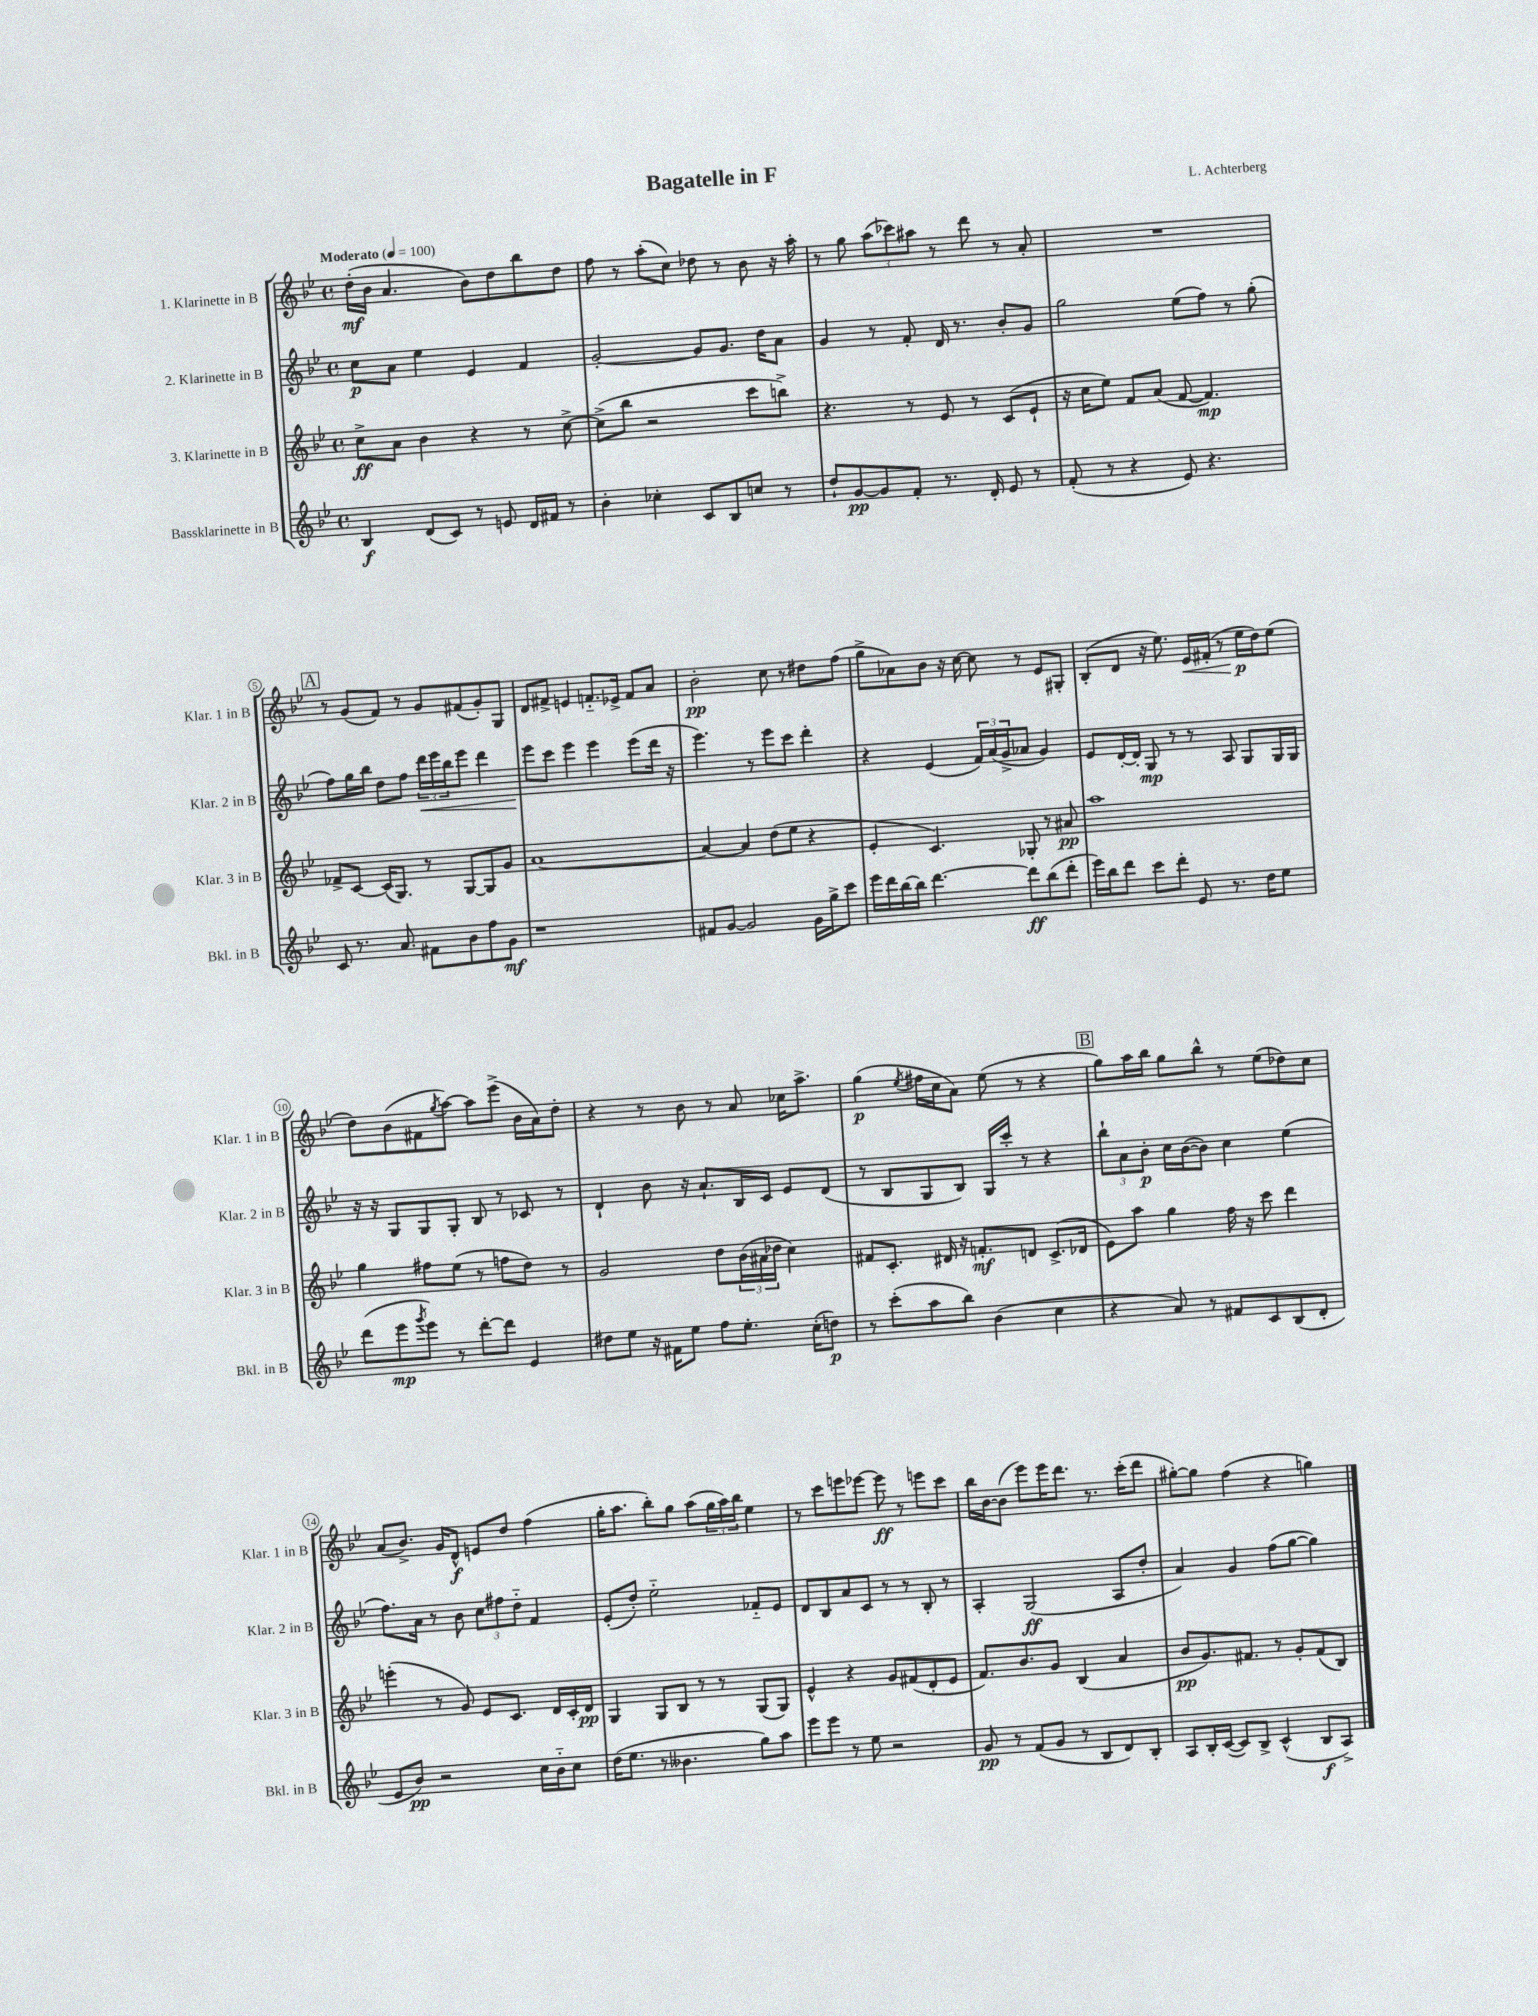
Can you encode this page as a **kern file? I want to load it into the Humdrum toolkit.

**kern	**dynam	**kern	**dynam	**kern	**dynam	**kern	**dynam
*part4	*part4	*part3	*part3	*part2	*part2	*part1	*part1
*staff4	*staff4	*staff3	*staff3	*staff2	*staff2	*staff1	*staff1
*I"Bassklarinette in B	*	*I"3. Klarinette in B	*	*I"2. Klarinette in B	*	*I"1. Klarinette in B	*
*I'Bkl. in B	*	*I'Klar. 3 in B	*	*I'Klar. 2 in B	*	*I'Klar. 1 in B	*
*clefG2	*	*clefG2	*	*clefG2	*	*clefG2	*
*k[b-e-]	*	*k[b-e-]	*	*k[b-e-]	*	*k[b-e-]	*
*M4/4	*	*M4/4	*	*M4/4	*	*M4/4	*
*met(c)	*	*met(c)	*	*met(c)	*	*met(c)	*
*MM100	*	*MM100	*	*MM100	*	*MM100	*
=1	=1	=1	=1	=1	=1	=1	=1
!	!	!	!	!	!	!LO:TX:a:B:t=Moderato	!
4B-/	f	8cc^\L	ff	8cc\L	p	(16dd'\LL	mf
.	.	.	.	.	.	16b-\JJ	.
.	.	8a\J	.	8a\J	.	4.a/	.
(8d/L	.	4b-\	.	4ee-\	.	.	.
8c/J)	.	.	.	.	.	.	.
8r	.	4r	.	4e-/	.	8b-\L)	.
8en/	.	.	.	.	.	8dd\	.
16d/LL	.	8r	.	4f/	.	8bb-\	.
16f#X/JJ	.	.	.	.	.	.	.
8r	.	[8cc^\	.	.	.	8dd\J	.
=2	=2	=2	=2	=2	=2	=2	=2
4b-'\	.	(8cc^\L]	.	[2g'/	.	8ff\	.
.	.	8bb-\J	.	.	.	8r	.
4cc-X'\	.	2r	.	.	.	(8aa'\L	.
.	.	.	.	.	.	8cc\J)	.
8c/L	.	.	.	8g/L]	.	8dd-X\	.
8B-/	.	.	.	8.g/J	.	8r	.
8ccn/J	.	8ccc\L	.	.	.	8b-\	.
.	.	.	.	16dd\KL	.	.	.
8r	.	8bbn^\J)	.	8a\J	.	16r	.
.	.	.	.	.	.	16aa'\	.
=3	=3	=3	=3	=3	=3	=3	=3
8dd`/L	.	4.r	.	4g/	.	8r	.
[8g/	pp	.	.	.	.	8gg\	.
8g/]	.	.	.	8r	.	(12aa\L	.
.	.	.	.	.	.	12ccc-X\)	.
8f'/J	.	8r	.	8f'/	.	.	.
.	.	.	.	.	.	12aa#X\J	.
8.r	.	8e-/	.	16d/	.	8r	.
.	.	.	.	8.r	.	.	.
.	.	8r	.	.	.	8ddd\	.
16d'/	.	.	.	.	.	.	.
8e-/	.	(8c/L	.	8b-'/L	.	8r	.
8r	.	8e-`/J	.	8g/J	.	8a'/	.
=4	=4	=4	=4	=4	=4	=4	=4
(8f'/	.	16r	.	2gg\	.	1r	.
.	.	16cc\KL	.	.	.	.	.
8r	.	8ee-\J)	.	.	.	.	.
4r	.	8f/L	.	.	.	.	.
.	.	(8a/J	.	.	.	.	.
8e-/)	.	[8f/	.	(8ee-\L	.	.	.
4.r	.	4.f/])	mp	8ff\J)	.	.	.
.	.	.	.	8r	.	.	.
.	.	.	.	(8gg'\	.	.	.
!!LO:LB:g=z
!!LO:REH:place=s1:t=A
=5	=5	=5	=5	=5	=5	=5	=5
8c/	.	8f-X^/L	.	8ff\L)	.	8r	.
8.r	.	[8c/J	.	16gg\L	.	(8g/L	.
.	.	.	.	16bb-\JJ	.	.	.
.	.	(16c/KL]	.	8dd\L	.	8f/J)	.
8.a/	.	8.G/J)	.	.	.	.	.
.	.	.	.	8ff\J	.	8r	.
!	!	!	!	!	!LO:HP:b	!	!
8f#X\L	.	8r	.	24ddd\LL	<	8g/L	.
.	.	.	.	24eee-\	.	.	.
.	.	.	.	24bb-\J	.	.	.
8b-\	.	[8G/L	.	8eee-\J	.	(8f#X/	.
8ff\	.	8G/]	.	4ddd\	.	8g'/)	.
8g\J	mf	8g/J	.	.	.	8G/J	.
=6	=6	=6	=6	=6	=6	=6	=6
1r	.	[1a	.	8eee-\L	.	8d/L	.
.	.	.	.	8ccc\J	[	8f#X^/J	.
.	.	.	.	4eee-\	.	4en/	.
.	.	.	.	4eee-\	.	8.fn/L	.
.	.	.	.	.	.	16e-X^/Jk	.
.	.	.	.	(8eee-\L	.	8f/L	.
.	.	.	.	16ddd\Jk	.	8a/J	.
.	.	.	.	16r	.	.	.
=7	=7	=7	=7	=7	=7	=7	=7
8f#X/L	.	4a/_	.	4.eee-\)	.	2b-'\	pp
[8g/J	.	.	.	.	.	.	.
2g/]	.	4a/]	.	.	.	.	.
.	.	.	.	8r	.	.	.
.	.	(8dd\L	.	8eee-\L	.	8cc\	.
.	.	8ee-\J	.	8ccc\J	.	8r	.
16g\LL	.	4r	.	4ddd'\	.	8dd#X\L	.
16gg^\J	.	.	.	.	.	.	.
8ccc\J	.	.	.	.	.	(8ff\J	.
=8	=8	=8	=8	=8	=8	=8	=8
16eee-\LL	.	4e-'/	.	4r	.	8gg^\L	.
16ddd\	.	.	.	.	.	.	.
[16bb-\	.	.	.	.	.	8a-X\)	.
16bb-\JJ]	.	.	.	.	.	.	.
[4.ddd\	.	4.c/)	.	(4e-/	.	8b-\J	.
.	.	.	.	.	.	16r	.
.	.	.	.	.	.	[16cc\	.
.	.	.	.	24f/LL)	.	8cc\]	.
.	.	.	.	(24a/	.	.	.
.	.	.	.	24g^/J	.	.	.
8ddd\L]	ff	8G-X'/	.	8a-X/J	.	8r	.
(8bb-\	.	8r	.	4g/)	.	8e-/L	.
8ddd'\J	.	8a#X/	pp	.	.	8G#X'/J	.
=9	=9	=9	=9	=9	=9	=9	=9
16eee-\LL)	.	1aa	.	8e-/L	.	(8B-'/L	.
16bb-\J	.	.	.	.	.	.	.
8ddd\J	.	.	.	[16d'/L	.	8d/J	.
.	.	.	.	16d'/JJ]	.	.	.
8ccc\L	.	.	.	8G/	mp	16r	.
.	.	.	.	.	.	8.ee-\)	.
8ddd'\J	.	.	.	8r	.	.	.
!	!	!	!	!	!	!	!LO:HP:b
8e-/	.	.	.	8r	.	16e-/LL	<
.	.	.	.	.	.	(16f#X'/JJ	.
8.r	.	.	.	8A/	.	8r	.
.	.	.	.	8G/L	.	16ee-\LL	p
16dd\KL	.	.	.	.	.	16dd\J)	[
8ee-\J	.	.	.	16G/L	.	(8ee-\J	.
.	.	.	.	16G/JJ	.	.	.
!!LO:LB:g=z
=10	=10	=10	=10	=10	=10	=10	=10
(8ddd\L	.	4gg\	.	16r	.	8dd\L)	.
.	.	.	.	16r	.	.	.
8eee-\	mp	.	.	8G/L	.	(8b-\	.
8qggg/	.	.	.	.	.	.	.
8eee-\J)	.	8ff#X\L	.	8G/	.	8f#X\	.
.	.	.	.	.	.	8qgg/	.
8r	.	(8ee-\J	.	8G'/J	.	[8aa\J)	.
[8ddd'\L	.	8r	.	8B-/	.	8aa\L]	.
8ddd\J]	.	8ffn\L	.	8r	.	(8eee-^\J	.
4e-/	.	8dd\J)	.	8c-X/	.	16b-\LL	.
.	.	.	.	.	.	16a\J)	.
.	.	8r	.	8r	.	8dd'\J	.
=11	=11	=11	=11	=11	=11	=11	=11
8dd#X\L	.	2g/	.	4d`/	.	4r	.
8ee-\J	.	.	.	.	.	.	.
16r	.	.	.	8b-\	.	8r	.
16f#X\KL	.	.	.	.	.	.	.
8ee-\J	.	.	.	16r	.	8b-\	.
.	.	.	.	8.a`/L	.	.	.
8ff\L	.	8dd\L	.	.	.	8r	.
8.ee-'\J	.	(24b-\L	.	16B-/L	.	8a/	.
.	.	24a#X\	.	.	.	.	.
.	.	.	.	16c/JJ	.	.	.
.	.	24dd-X\JJ	.	.	.	.	.
.	.	4cc\)	.	8e-/L	.	16cc-X\KL	.
(16cc'\KL	.	.	.	.	.	8.aa^\J	.
8ddn\J)	p	.	.	(8d/J	.	.	.
=12	=12	=12	=12	=12	=12	=12	=12
8r	.	8f#X/L	.	8r	.	(4gg\	p
(8ccc'\L	.	8.c'/J	.	8B-/L	.	.	.
.	.	.	.	.	.	8qee-/	.
8aa\	.	.	.	8G/	.	16ff#X\LL	.
.	.	16d#X/	.	.	.	16cc\J	.
8bb-\J)	.	16r	.	8B-/J)	.	8a\J)	.
.	.	8.fn'/L	mf	.	.	.	.
(4b-\	.	.	.	16G/LL	.	(8ee-\	.
.	.	.	.	16ccc'/JJ	.	.	.
.	.	8dn/J	.	8r	.	8r	.
4cc\	.	(8.c^/L	.	4r	.	4r	.
.	.	16d-X/Jk	.	.	.	.	.
!!LO:REH:place=s1:t=B
=13	=13	=13	=13	=13	=13	=13	=13
4r	.	8e-\L)	.	12bb-`\L	.	8gg\L)	.
.	.	.	.	12a\	.	.	.
.	.	8aa\J	.	.	.	16aa\L	.
.	.	.	.	12b-'\J	p	.	.
.	.	.	.	.	.	16bb-\JJ	.
8a/)	.	4gg\	.	16cc\LL	.	8gg\L	.
.	.	.	.	([16b-\J	.	.	.
8r	.	.	.	8b-\J])	.	8bb-^^\J	.
8f#X/L	.	16ff\	.	4cc\	.	8r	.
.	.	16r	.	.	.	.	.
8c/	.	8ccc\	.	.	.	(8ee-\L	.
(8B-/	.	4ddd\	.	(4ee-\	.	8dd-X\)	.
8d'/J	.	.	.	.	.	8cc\J	.
!!LO:LB:g=z
=14	=14	=14	=14	=14	=14	=14	=14
8e-/L	.	(4eeen'\	.	8.ff\L)	.	(8a/L	.
8b-/J)	pp	.	.	.	.	8.b-^/J)	.
.	.	.	.	16a\Jk	.	.	.
2r	.	8r	.	8r	.	.	.
.	.	.	.	.	.	16g/KL	.
.	.	8g/)	.	8b-\	.	8d^^/J	f
.	.	8e-/L	.	12cc\L	.	8en/L	.
.	.	.	.	12ff#X\	.	.	.
.	.	8.c/J	.	.	.	8dd/J	.
.	.	.	.	12dd\J	.	.	.
16cc\LL	.	.	.	4f/	.	(4ff\	.
16b-\J	.	16d/LL	.	.	.	.	.
8cc\J	.	16c'/	.	.	.	.	.
.	.	16d/JJ	pp	.	.	.	.
=15	=15	=15	=15	=15	=15	=15	=15
(16dd\KL	.	4G/	.	(8e-'/L	.	16gg'\KL	.
8.ee-\J	.	.	.	.	.	8.aa\J	.
.	.	.	.	8dd'/J)	.	.	.
8r	.	8G/L	.	2ee-\	.	8bb-'\L)	.
4.b--X\	.	8B-/J	.	.	.	8gg\J	.
.	.	8r	.	.	.	(8aa\L	.
.	.	8r	.	.	.	24gg\L	.
.	.	.	.	.	.	24aa\)	.
.	.	.	.	.	.	24bb-\JJ	.
8gg\L)	.	(8G/L	.	8f-X/L	.	4ee-\	.
8aa\J	.	8G/J)	.	8e-/J	.	.	.
=16	=16	=16	=16	=16	=16	=16	=16
8eee-\L	.	4e-^^/	.	8d/L	.	8r	.
8eee-\J	.	.	.	8B-/	.	8ccc\L	.
8r	.	4r	.	8a/	.	8eeen\	.
8ee-\	.	.	.	8c/J	.	[8eee-X\J	.
2r	.	8g/L	.	8r	.	8eee-\]	ff
.	.	(8f#X/	.	8r	.	8r	.
.	.	8d'/	.	8B-'/	.	8eeen\L	.
.	.	8e-/J	.	8r	.	8ccc\J	.
=17	=17	=17	=17	=17	=17	=17	=17
8g/	pp	8.f/L)	.	4A'/	.	16bb-\LL	.
.	.	.	.	.	.	[16b-\J	.
8r	.	.	.	.	.	(8b-\J]	.
.	.	8.b-/	.	.	.	.	.
(8f/L	.	.	.	(2G/	ff	8eee-\L)	.
8g/J	.	8g/J	.	.	.	16eee-\K	.
.	.	.	.	.	.	8.ddd\J	.
8r	.	(4B-/	.	.	.	.	.
8B-/L	.	.	.	.	.	8.r	.
8d/)	.	4a/	.	8A/L	.	.	.
.	.	.	.	.	.	(16ccc'\KL	.
8B-'/J	.	.	.	8dd'/J	.	8ddd\J	.
=18	=18	=18	=18	=18	=18	=18	=18
8A/L	.	8b-/L	pp	4a/)	.	[8gg#X'\L)	.
16B-'/L	.	8.g/)	.	.	.	8gg#\J]	.
([16c/JJ	.	.	.	.	.	.	.
8c/L])	.	.	.	4g/	.	(4ff\	.
.	.	8.f#X/J	.	.	.	.	.
8B-^/J	.	.	.	.	.	.	.
(4c^^/	.	8r	.	(8ff\L	.	4r	.
.	.	8g'/L	.	[8gg\J	.	.	.
8B-/L	f	(8f#/	.	4gg\])	.	4ggn\)	.
8A^/J)	.	8B-/J)	.	.	.	.	.
==	==	==	==	==	==	==	==
*-	*-	*-	*-	*-	*-	*-	*-
